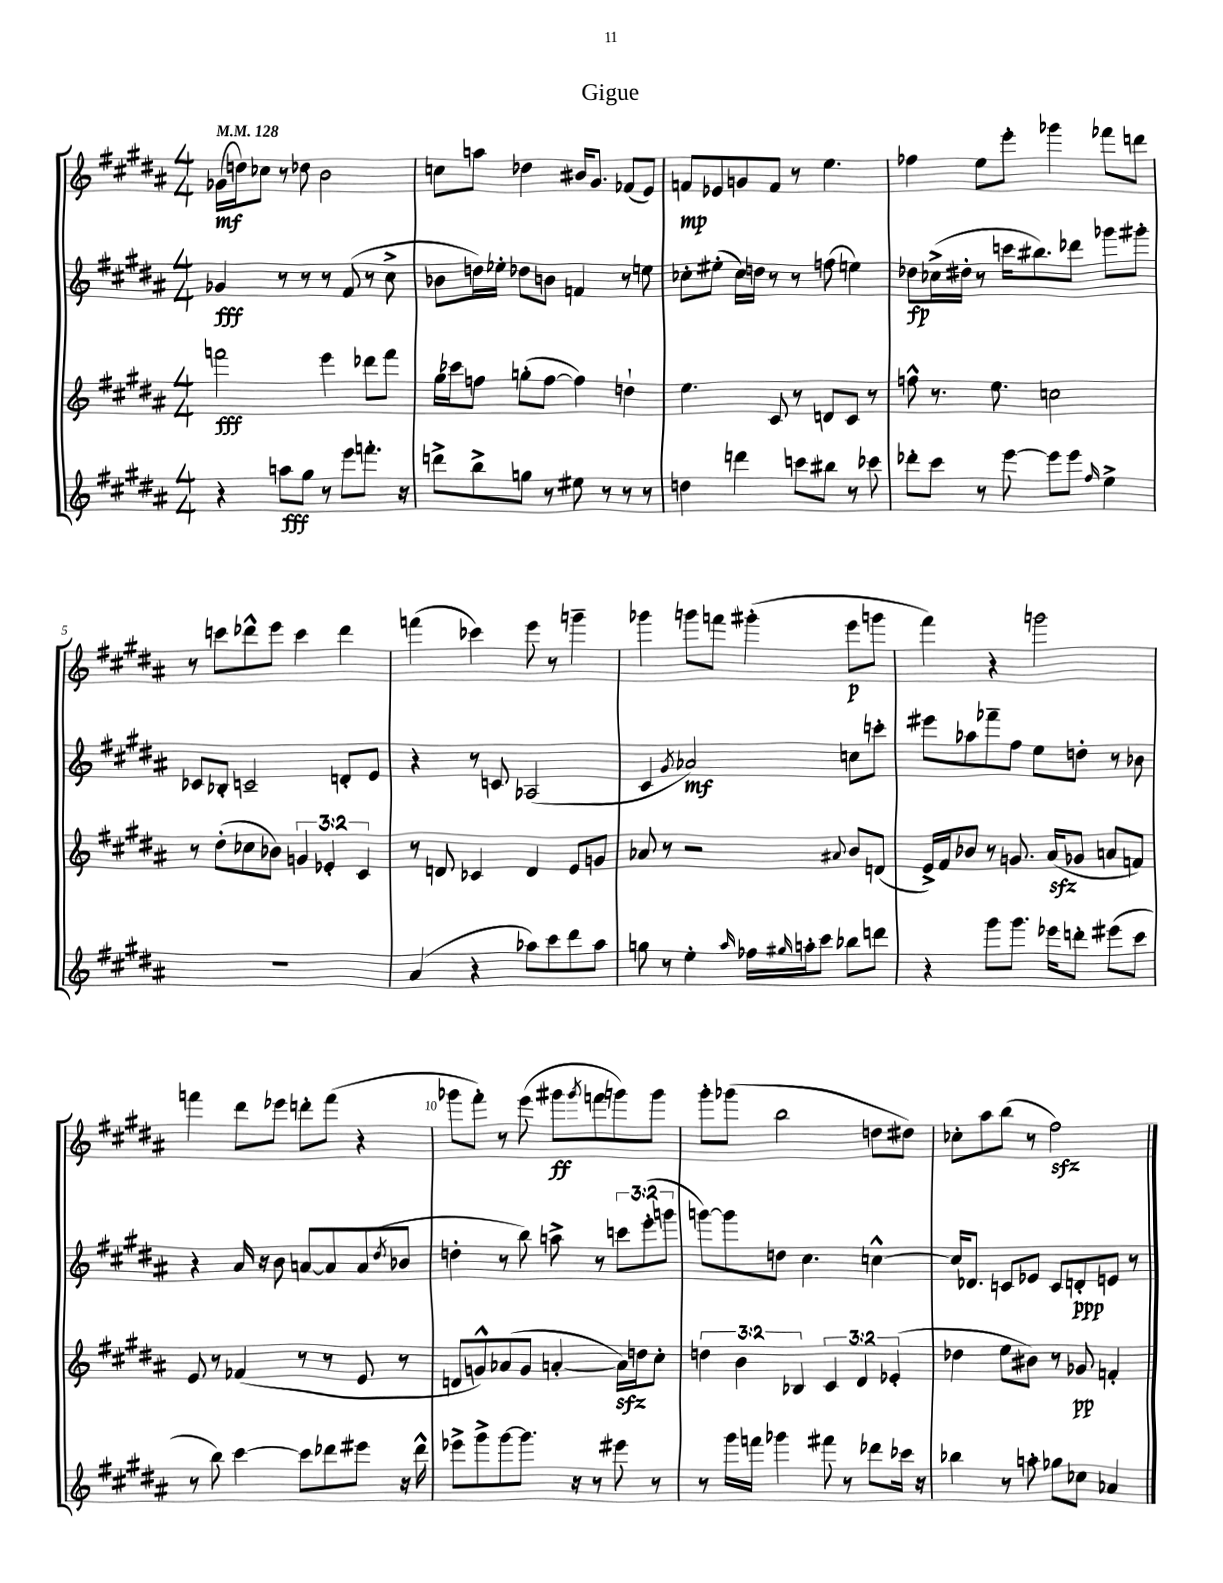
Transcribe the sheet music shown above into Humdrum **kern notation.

**kern	**kern	**kern	**kern
*staff4	*staff3	*staff2	*staff1
*clefG2	*clefG2	*clefG2	*clefG2
*k[f#c#g#d#a#]	*k[f#c#g#d#a#]	*k[f#c#g#d#a#]	*k[f#c#g#d#a#]
*M4/4	*M4/4	*M4/4	*M4/4
*MM128	*MM128	*MM128	*MM128
4r	2fff	4g-	(16g-
.	.	.	16dd)
.	.	.	8cc-
8aa	.	8r	8r
8gg#	.	8r	8dd-
8r	4eee	8r	2b
8eee	.	(8f#	.
8.fff'	8ddd-	8r	.
.	8fff	8cc#^	.
16r	.	.	.
=	=	=	=
8ddd^	16gg#	8b-	8cc
.	16ccc-	.	.
8bb^	8ff	16dd)	8aa
.	.	16ee-'	.
8gg	(8gg'	8dd-	4dd-
8r	[8ff	8b	.
8ee#	4ff])	4f	16b#
.	.	.	8.g#
8r	.	.	.
8r	4dd`	8r	(8f-
8r	.	8ee	8e)
=	=	=	=
4dd	4.ee	8cc-'	8f
.	.	(8ee#'	8e-
4ddd	.	16cc-)	8g
.	.	16dd	.
.	8c#	8r	8f
8ccc	8r	8r	8r
8bb#	8d	(8ff	4.ee
8r	8c#	4ee)	.
8ccc-	8r	.	.
=	=	=	=
8ddd-'	8ff^^	8dd-	4ff-
8ccc#	8.r	(16cc-^	.
.	.	16dd#'	.
8r	.	8r	8ee
.	8.ee	.	.
[8eee	.	16ccc	8eee'
.	.	8.bb#)	.
8eee]	2cc	.	4ggg-
8eee	.	8ddd-	.
16qqff#	.	.	.
4ee^	.	8ggg-	8fff-
.	.	8ggg#'	8ddd
=	=	=	=
1r	8r	8c-	8r
.	(8dd#'	8B-'	8ccc
.	8cc-	2c~	8ddd-^^
.	8b-)	.	8eee
.	6g	.	4ccc
.	6e-'	.	.
.	.	8d'	4ddd-
.	6c#	.	.
.	.	8e	.
=	=	=	=
(4a#	8r	4r	(4fff
.	8d	.	.
4r	4c-	8r	4ccc-)
.	.	8c	.
8aa-)	4d	(2A-	8eee
8ccc#	.	.	8r
8ddd#	8e	.	4ggg~
8aa-	8g	.	.
=	=	=	=
8gg	8a-	4c#	4ggg-
8r	8r	.	.
.	.	8qg#	.
4ee'	2r	2a-)	8ggg
.	.	.	8fff
16qqaa#	.	.	.
16ff-	.	.	(4ggg#'
16qqgg#	.	.	.
16aa'	.	.	.
8ccc#	.	.	.
.	8qqa#	.	.
8bb-	8b	8cc	8eee
8ddd	(8d	8ccc'	8ggg
=	=	=	=
4r	16e^)	8eee#	4fff#)
.	16f#	.	.
.	8b-	8aa-	.
8ggg#	8r	8fff-~	4r
8.ggg#	8.g	8ff#	.
.	.	8ee	2ggg
16eee-	(16a#	.	.
8ddd'	8g-	8dd'	.
(8eee#	8a	8r	.
8ccc#	8f)	8b-	.
=	=	=	=
8r	8e	4r	4fff
8bb)	8r	.	.
[4ccc#	(4f-	16a#	8ddd#
.	.	16r	.
.	.	8b	8eee-
8ccc#]	8r	[8a	8ddd'
8ddd-	8r	8a]	(8fff
8eee#	8e	(8a	4r
.	.	8qdd#	.
16r	8r	8b-	.
16ddd-^^	.	.	.
=	=	=	=
8eee-^	8d	4dd'	8ggg-
8ggg#^	8g^^)	.	8fff#')
[8ggg#	(8a-	8r	8r
8.ggg#]	8g	8bb)	(8eee
.	[4a'	8aa^	8ggg#
16r	.	.	.
.	.	.	8qggg#
8r	.	8r	8fff
8eee#	16a])	12ccc	8ggg)
.	16dd	.	.
.	.	(12eee'	.
8r	8cc#'	.	8ggg
.	.	12ggg	.
=	=	=	=
8r	6dd	[8ggg)	8ggg#'
16ggg#	.	8ggg]	(8ggg-
.	6b	.	.
16fff	.	.	.
4ggg-	.	8dd	2bb
.	6B-	.	.
.	.	4.cc#	.
8fff#	6c#	.	.
8r	.	.	.
.	6d#	.	.
8ddd-	.	[4cc^^	8dd
.	(6e-'	.	.
16ccc-	.	.	8dd#)
16r	.	.	.
=	=	=	=
4bb-	4dd-	16cc]	8cc-'
.	.	8.d-	.
.	.	.	8aa#
8r	8ee	8c	(8bb
8aa'	8b#)	8e-	8r
8gg-	8r	8c	2ff#)
8cc-	8g-	8d'	.
4a-	4f'	8e	.
.	.	8r	.
==	==	==	==
*-	*-	*-	*-
